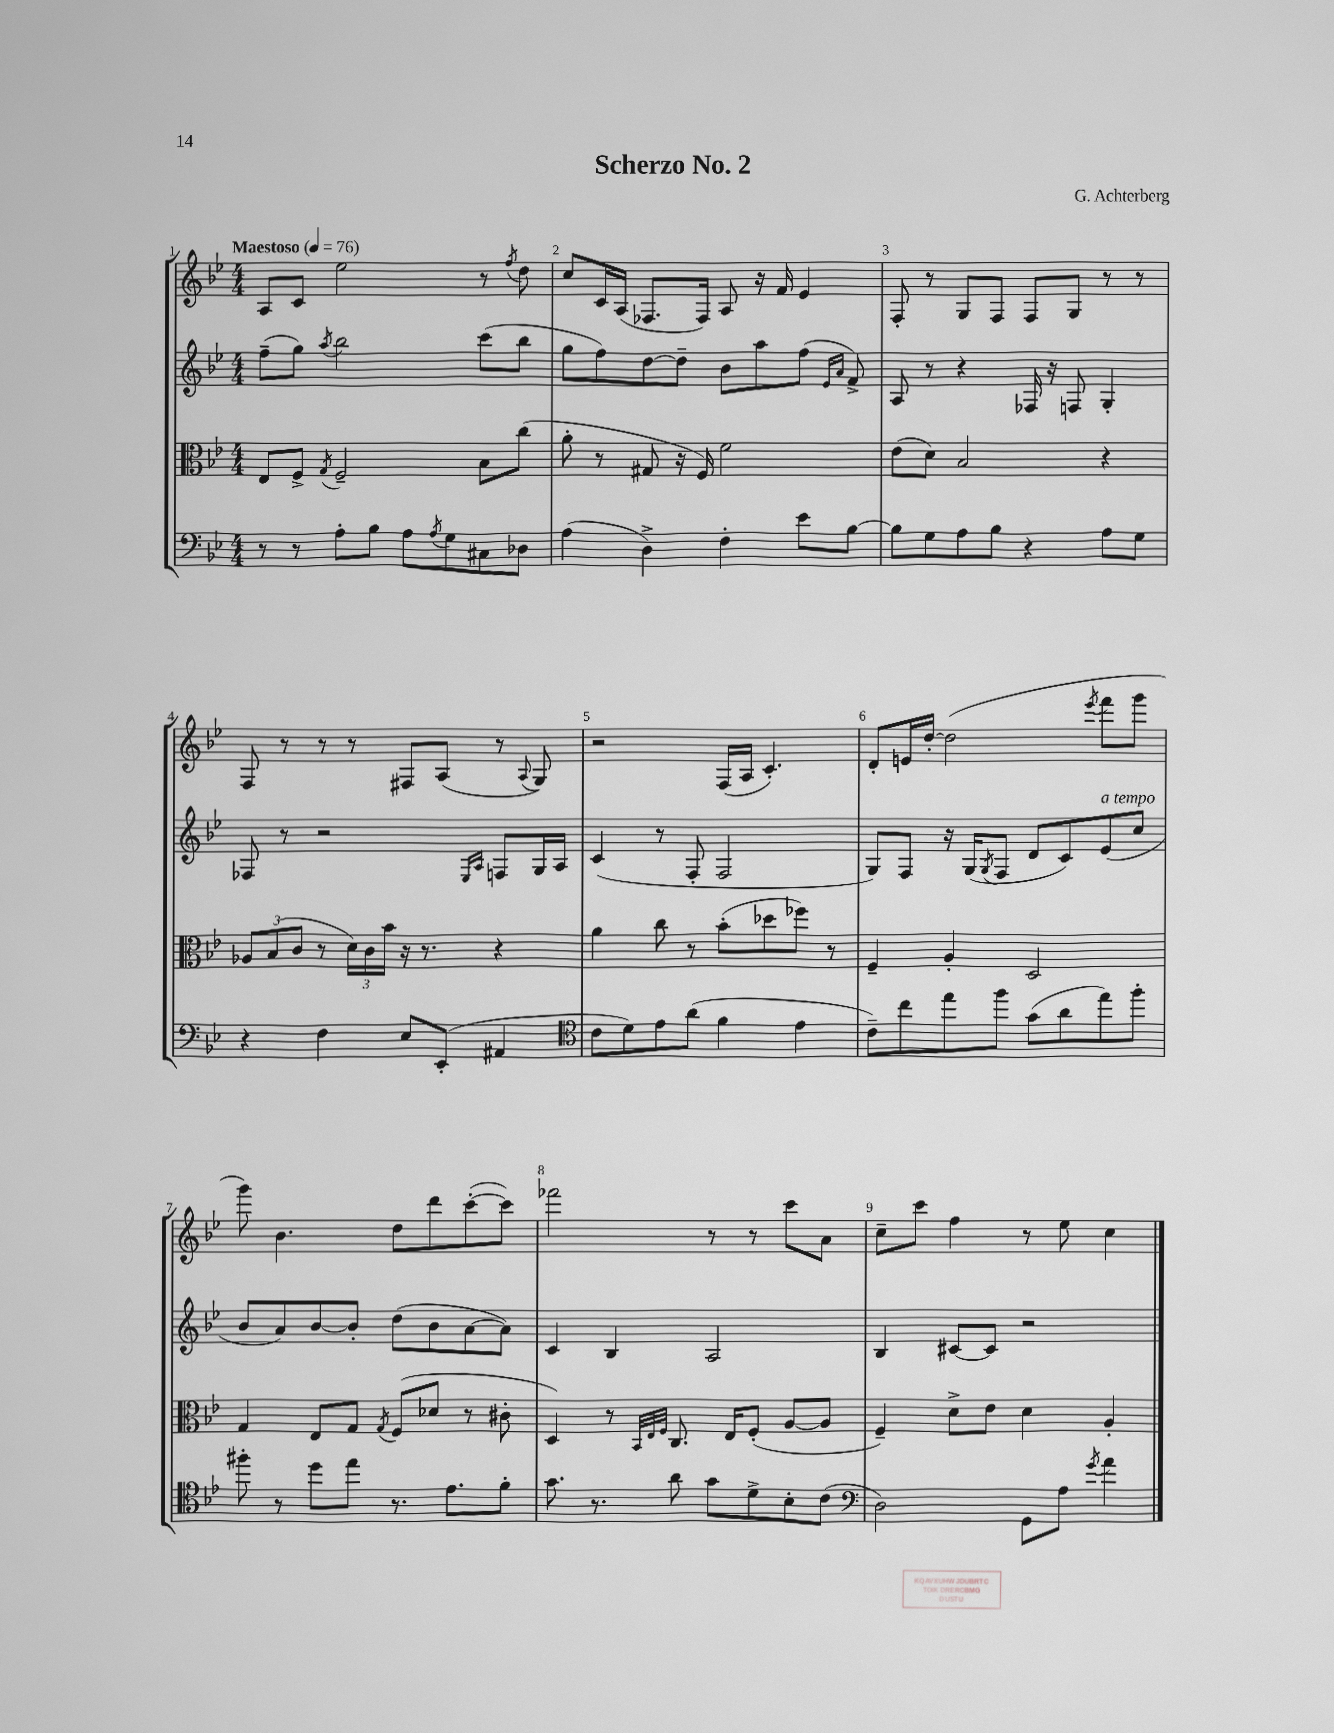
\header { title = "Scherzo No. 2" composer = "G. Achterberg" }
<<
\new StaffGroup <<
\new Staff = "s0" {
    \clef treble \key bes \major \numericTimeSignature \time 4/4 \tempo "Maestoso" 4 = 76
    a8 c'8 ees''2 r8 \acciaccatura { f''8 } d''8 |
    c''8 c'16 a16( fes8. fes16) a8 r16 f'16 ees'4 |
    f8-. r8 g8 f8 f8 g8 r8 r8 |
    f8 r8 r8 r8 fis8 a8( r8 \appoggiatura { a8 } g8) |
    r2 f16( a16 c'4.-.) |
    d'8-. e'16 d''16~-. d''2( \acciaccatura { ees'''8 } f'''8 g'''8 |
    g'''8) bes'4. d''8 d'''8 c'''8~-.( c'''8) |
    fes'''2 r8 r8 c'''8 a'8 |
    c''8-- c'''8 f''4 r8 ees''8 c''4 \bar "|." |
}
\new Staff = "s1" {
    \clef treble \key bes \major \numericTimeSignature \time 4/4
    f''8--( g''8) \acciaccatura { a''8 } bes''2 c'''8( bes''8 |
    g''8 f''8) d''8~ d''8-- bes'8 a''8 f''8( \grace { ees'16 a'16 } f'8->) |
    a8 r8 r4 fes16 r16 f8 g4-. |
    fes8 r8 r2 \grace { ees16 a16 } f8 g16 a16 |
    c'4( r8 f8-. f2 |
    g8) f8 r16 g16( \acciaccatura { g8 } f8 d'8 c'8) ees'8^\markup { \italic "a tempo" }( c''8 |
    bes'8 a'8) bes'8~ bes'8-. d''8( bes'8 a'8~ a'8) |
    c'4 bes4 a2 |
    bes4 cis'8~ cis'8 r2 \bar "|." |
}
\new Staff = "s2" {
    \clef alto \key bes \major \numericTimeSignature \time 4/4
    ees8 f8-> \acciaccatura { g8 } f2-- bes8 c''8( |
    a'8-. r8 gis8 r16 f16) f'2 |
    ees'8( d'8) bes2 r4 |
    \tuplet 3/2 { aes8 bes8( c'8 } r8 \tuplet 3/2 { d'16) c'16 bes'16 } r16 r8. r4 |
    a'4 c''8 r8 bes'8-.( des''8 fes''8) r8 |
    f4-- a4-. d2 |
    g4 ees8 g8 \acciaccatura { g8 } f8( des'8 r8 cis'8-. |
    d4) r8 \grace { bes,32 ees32 f32 } c8. ees16 f8-.( a8~ a8 |
    f4--) d'8-> ees'8 d'4 a4-. \bar "|." |
}
\new Staff = "s3" {
    \clef bass \key bes \major \numericTimeSignature \time 4/4
    r8 r8 a8-. bes8 a8 \acciaccatura { a8 } g8 cis8 des8 |
    a4( d4->) f4-. ees'8 bes8~ |
    bes8 g8 a8 bes8 r4 a8 g8 |
    r4 f4 ees8 ees,8-.( ais,4 |
    \clef tenor c'8 d'8) ees'8 a'8( f'4 ees'4 |
    c'8--) c''8 ees''8 f''8 g'8( a'8 ees''8) f''8-. |
    fis''8-. r8 d''8 ees''8 r8. ees'8. f'8-. |
    g'8. r8. a'8 g'8 d'8-> bes8-. c'8( |
    \clef bass d2) g,8 a8 \acciaccatura { g'8 } a'4 \bar "|." |
}
>>
>>
\layout { \context { \Score \override BarNumber.break-visibility = ##(#f #t #t) barNumberVisibility = #all-bar-numbers-visible } }
